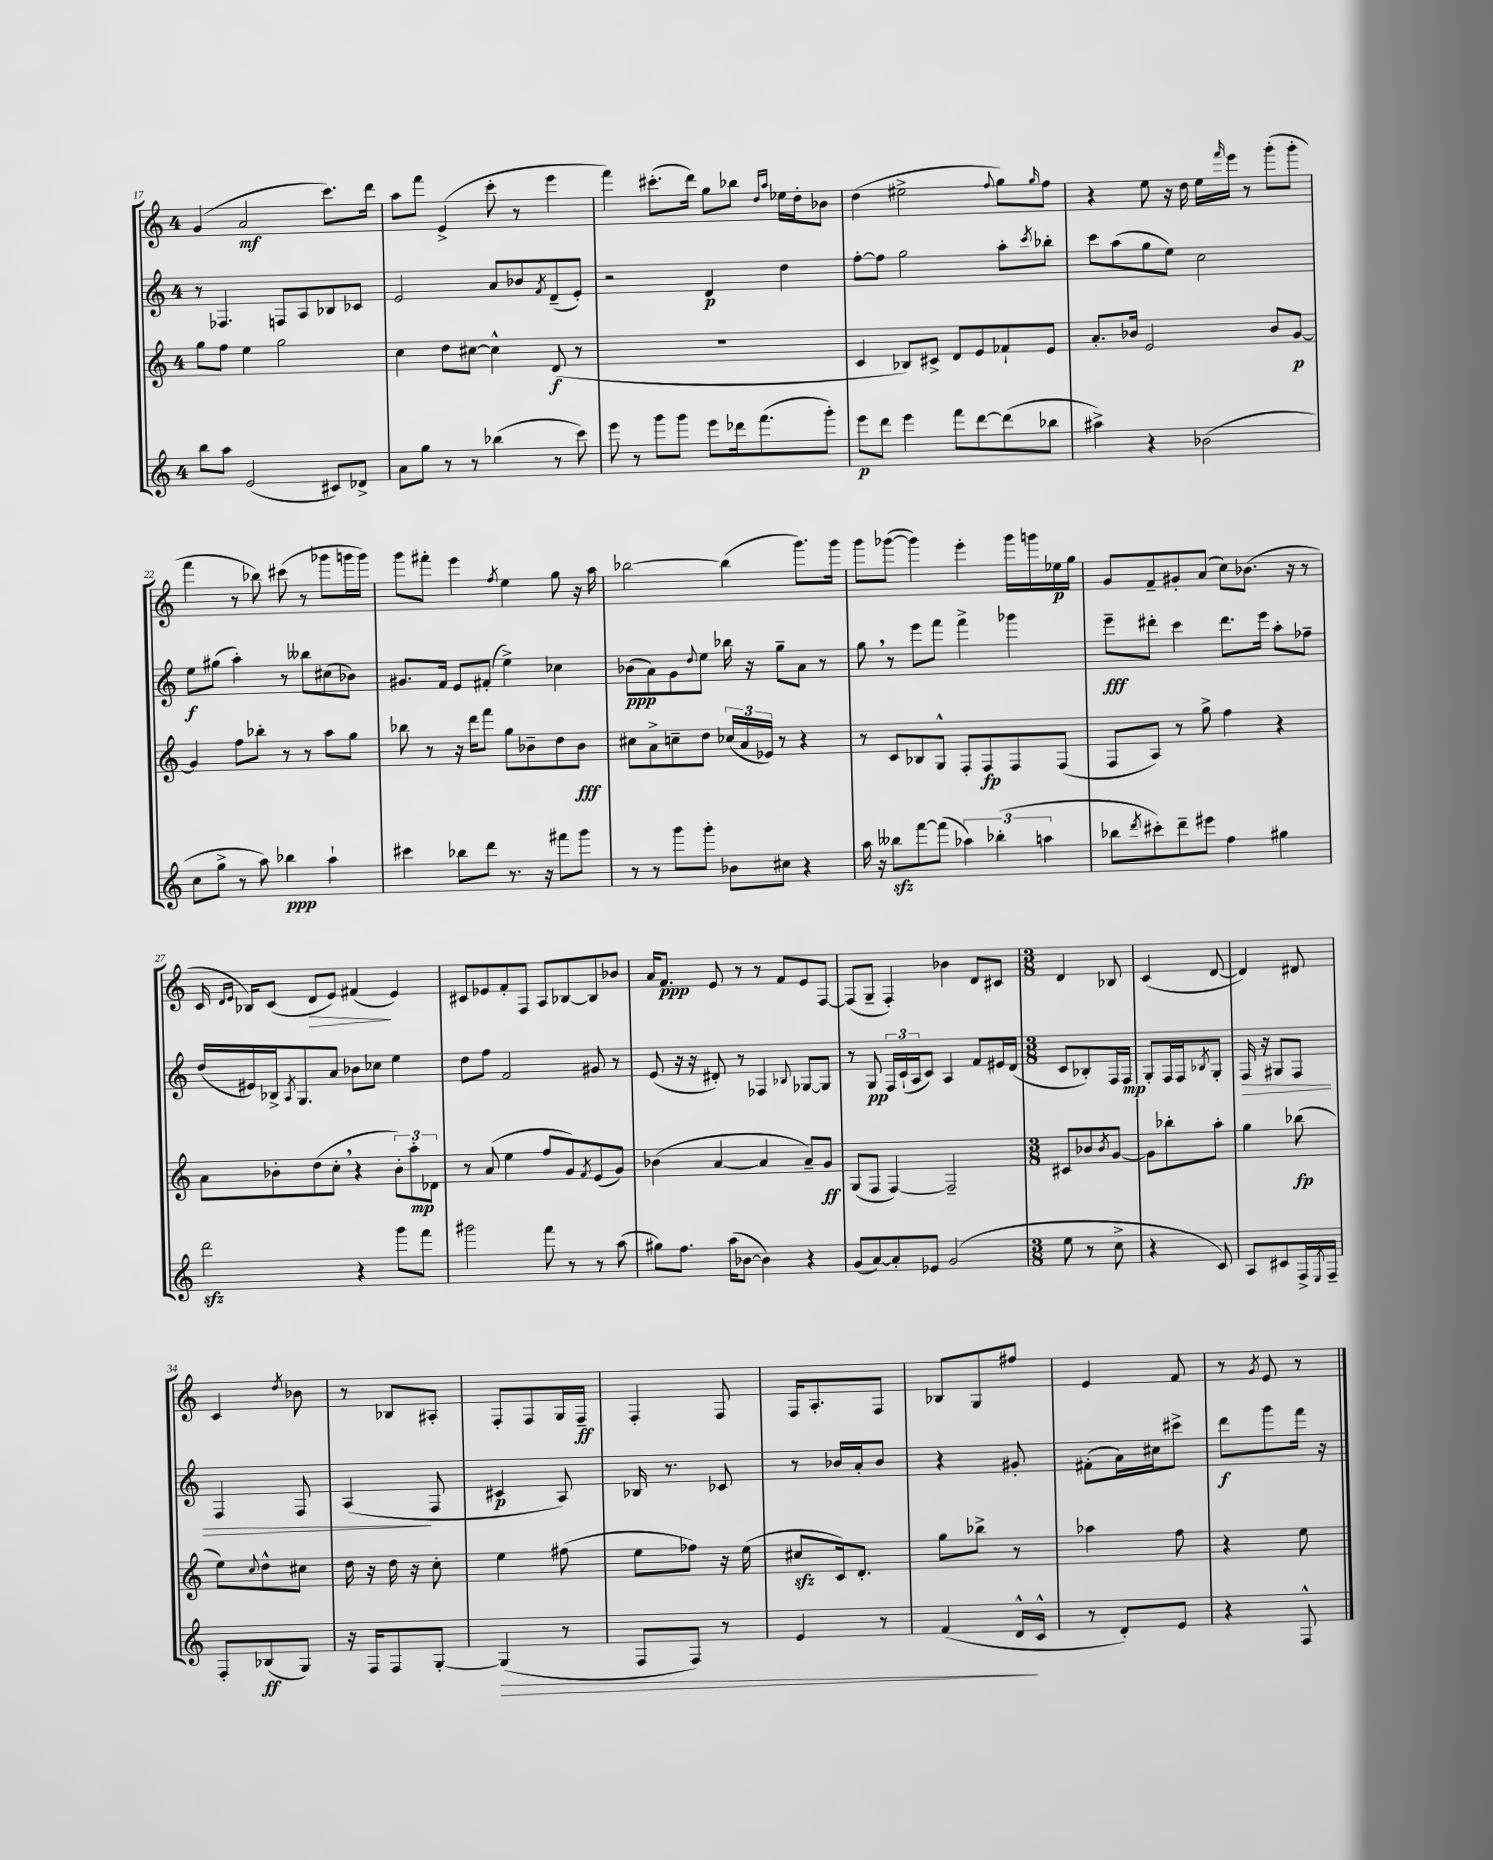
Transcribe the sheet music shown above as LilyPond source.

<<
\new StaffGroup <<
\new Staff = "s0" {
    \clef treble \key c \major \once \override Staff.TimeSignature.style = #'single-digit \time 4/4
    g'4( a'2\mf c'''8.) d'''16 |
    a''8 f'''8 e'4->( c'''8-. r8 e'''4 |
    f'''4) cis'''8.-.( d'''16) g''8 bes''8 \grace { d''16 a''16 } ees''16 d''16-. bes'8 |
    d''4( eis''2-> \appoggiatura { f''8 } g''8) \grace { g''16 } f''8 |
    r4 e''8 r16 d''16 e''16 \grace { f'''16 } e'''16 r8 g'''8-.( g'''8-. |
    f'''4 r8 bes''8) cis'''8( r8 ges'''8 g'''16 g'''16) |
    g'''8 fis'''8-. e'''4 \acciaccatura { f''8 } e''4 g''8 r16 a''16 |
    bes''2~ bes''4( g'''8.) g'''16 |
    g'''8 ges'''8~( ges'''4) e'''4-. ges'''16 g'''16 ees''16\p g''16 |
    g'8 f'8-- gis'8-. a'8( c''8) bes'8.( r16 r8 |
    c'16 \grace { d'16 e'16 } bes16) c'8( d'8\> e'8) fis'4\!( e'4) |
    cis'8 ees'8 f'8-. f8 a8 bes8~ bes8 bes'8 |
    a'16 f'8.\ppp e'8 r8 r8 f'8 e'8 f8~ |
    f8( g8-- f4-.) bes'4 d'8 cis'8 |
    \numericTimeSignature \time 3/8 d'4 bes8 |
    c'4( d'8~ |
    d'4) dis'8 |
    c'4 \acciaccatura { d''8 } bes'8 |
    r8 bes8 ais8-. |
    f8-. f8 g16 f16--\ff |
    f4-. f8 |
    f16 a8.-. f8 |
    bes8 g8 fis''8 |
    e'4 f'8 |
    r8 \acciaccatura { g'8 } e'8 r8 \bar "|." |
}
\new Staff = "s1" {
    \clef treble \key c \major \once \override Staff.TimeSignature.style = #'single-digit \time 4/4
    r8 fes4. f8 a8 bes8 ces'8 |
    e'2 a'8 bes'8 \acciaccatura { f'8 } d'8--( e'8-.) |
    r2 d'4\p d''4 |
    f''8~-. f''8 g''2 a''8-. \acciaccatura { c'''8 } bes''8-. |
    c'''8 a''8( g''8 e''8) c''2 |
    e''8\f gis''8( a''4-.) r8 beses''8 cis''8( bes'8) |
    gis'8. f'16 e'8 fis'8-.( e''4->) ces''4 |
    bes'8\ppp( a'8) g'8 \appoggiatura { d''8 } e''8 bes''16 r16 g''8-- a'8 r8 |
    g''8 \breathe r8 e'''8 f'''8 f'''4-> ges'''4 |
    e'''8--\fff dis'''8-. c'''4 dis'''8. e'''16 a''8-. fes''8-- |
    d''16( eis'16) bes16-> \acciaccatura { a8 } g8. a'8 bes'8 ces''8 e''4 |
    d''8 f''8 f'2 gis'8 r8 |
    e'8( r16 r16 dis'8-.) r8 fes4 \appoggiatura { bes8 } ges8~ ges8 |
    r8 g8\pp \tuplet 3/2 { f16 c'16-!( a16 } c'8) a4 f'8 eis'16 d'16( |
    \numericTimeSignature \time 3/8 c'8 bes8-.) f16 f16\mp |
    g8-. f16 f16 \acciaccatura { bes8 } g8-. |
    f16\> r16 gis8 f8 |
    f4 f8 |
    a4\!( f8 |
    cis'4\p a8) |
    bes16 r8. ces'8 |
    r8 bes'16 a'16-. bes'8 |
    r4 gis'8-. |
    fis'8-.( a'16) cis''16 cis'''8-> |
    d'''8\f g'''8 f'''16 r16 \bar "|." |
}
\new Staff = "s2" {
    \clef treble \key c \major \once \override Staff.TimeSignature.style = #'single-digit \time 4/4
    g''8 f''8 e''4 g''2 |
    c''4 d''8 cis''8~ cis''4-^ d'8\f( r8 |
    R1 |
    c'4 bes8) cis'8-> d'8 e'8 fes'8-! e'8 |
    a'8.-. bes'16 e'2 bes'8 g'8~\p |
    g'4 f''8 bes''8-. r8 r8 a''8 g''8 |
    bes''8 r8 r16 d'''16 f'''8 g''8 bes'8-- d''8 bes'8\fff |
    cis''8 a'8-> c''8-- d''8 \tuplet 3/2 { ces''16( a'16 ees'16) } r8 r4 |
    r8 c'8 bes8 g8-^ f8-. f8\fp f8 f8( |
    f8 a8) r8 g''8-> f''4 r4 |
    a'8 bes'8-. d''8( c''8-. \breathe r4 \tuplet 3/2 { bes'8-.) a''8-.\mp des'8 } |
    r8 a'8( e''4 f''8 g'8) \acciaccatura { f'8 } e'8( g'8) |
    bes'4( a'4~ a'4 a'8--) g'8\ff |
    g8( f8 f4~) f2-- |
    \numericTimeSignature \time 3/8 cis'8 bes'8 \acciaccatura { bes'8 } g'8~ |
    g'8 bes''8-. a''8-. |
    g''4 bes''8\fp( |
    e''8) \appoggiatura { c''8 } d''8-^ cis''8 |
    d''16 r16 d''16 r16 c''8-. |
    e''4 fis''8( |
    e''8 fes''8) r16 e''16( |
    cis''8\sfz c'16) d'8.-. |
    g''8 bes''8-> r8 |
    aes''4 f''8 |
    r4 e''8 \bar "|." |
}
\new Staff = "s3" {
    \clef treble \key c \major \once \override Staff.TimeSignature.style = #'single-digit \time 4/4
    b''8 a''8 e'2( cis'8) des'8-> |
    a'8 g''8 r8 r8 bes''4( r8 c'''8) |
    e'''8 r8 g'''8 g'''8 e'''8 des'''16 f'''8.( g'''8-.) |
    e'''8\p d'''8 e'''4 f'''8 d'''8~ d'''8( bes''8 |
    ais''4->) r4 bes'2( |
    c''8 g''8-> r8 a''8) bes''4\ppp a''4-! |
    cis'''4 bes''8 d'''8 r8. r16 fis'''8 g'''8 |
    r8 r8 g'''8 g'''8-. bes'8 cis''8 r4 |
    a''16 r16 beses''8\sfz f'''8~ f'''8( \tuplet 3/2 { aes''4) bes''4-.( a''4 } |
    bes''8 \acciaccatura { d'''8 } cis'''8-.) d'''8-- eis'''8 f''4 gis''4 |
    d'''2\sfz r4 g'''8 f'''8 |
    gis'''2 f'''8 r8 r8 a''8( |
    gis''8) f''8. a''16( bes'8~ bes'4) r4 |
    g'8( a'8~) a'8-. ees'8 g'2( |
    \numericTimeSignature \time 3/8 e''8 r8 c''8-> |
    r4 c'8) |
    a8 cis'8 f16-> \acciaccatura { e8 } f16-- |
    f8-. bes8\ff( g8) |
    r16 f16 f8 g8~-. |
    g4\>( r8 |
    f8 f8) r8 |
    e'4 r8 |
    f'4( d'16-^\! c'16-^ |
    r8 d'8-.) e'8 |
    r4 f8-^ \bar "|." |
}
>>
>>
\layout { \context { \Score currentBarNumber = #17 } }
